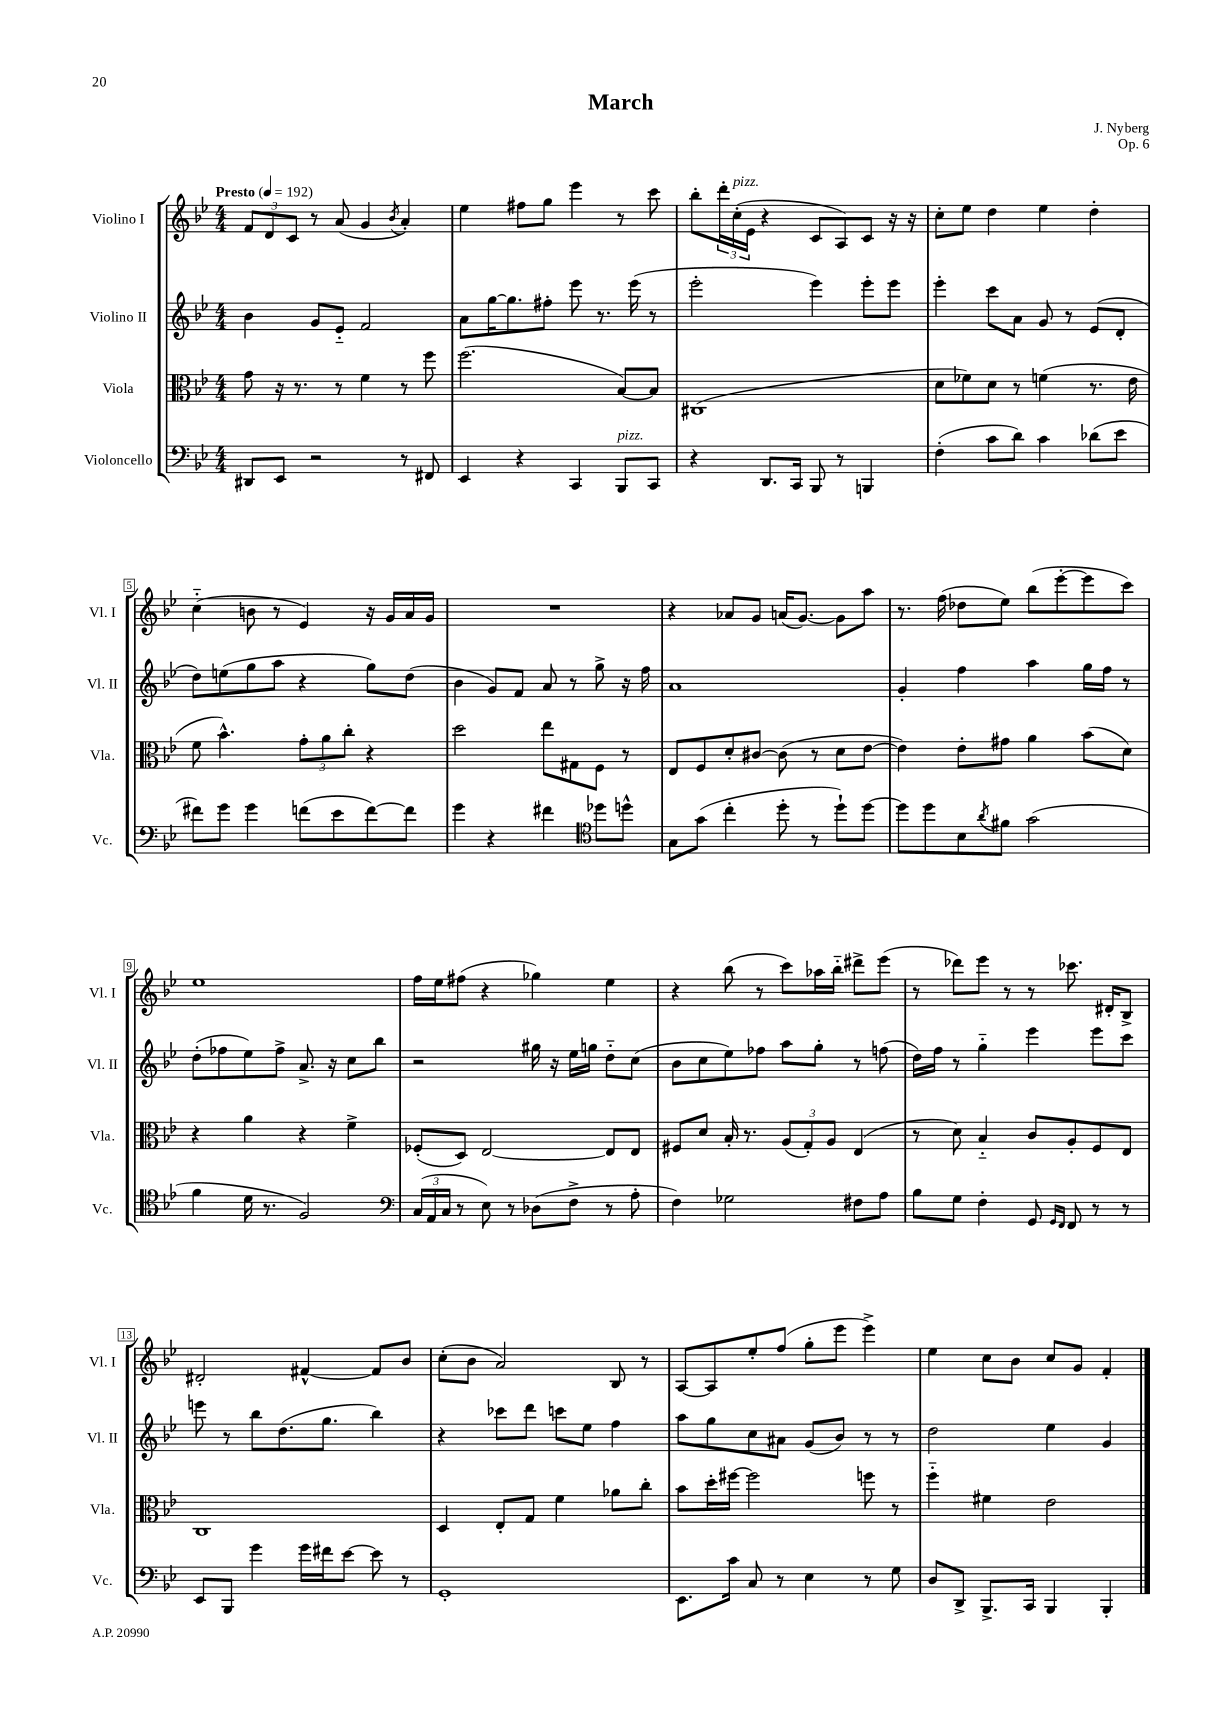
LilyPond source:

\header { title = "March" composer = "J. Nyberg" opus = "Op. 6" }
<<
\new StaffGroup <<
\new Staff = "s0" \with { instrumentName = "Violino I" shortInstrumentName = "Vl. I" } {
    \clef treble \key bes \major \numericTimeSignature \time 4/4 \tempo "Presto" 4 = 192
    \tuplet 3/2 { f'8 d'8 c'8 } r8 a'8( g'4 \acciaccatura { bes'8 } a'4-.) |
    ees''4 fis''8 g''8 ees'''4 r8 c'''8 |
    bes''8-. \tuplet 3/2 { d'''16-. c''16-.^\markup { \italic "pizz." }( ees'16 } r4 c'8 a8) c'8 r16 r16 |
    c''8-. ees''8 d''4 ees''4 d''4-. |
    c''4-_( b'8 r8 ees'4) r16 g'16 a'16 g'16 |
    R1 |
    r4 aes'8 g'8 a'16( g'8.~) g'8 a''8 |
    r8. f''16( des''8 ees''8) bes''8( ees'''8~-. ees'''8 c'''8) |
    ees''1 |
    f''16 ees''16 fis''8( r4 ges''4) ees''4 |
    r4 bes''8( r8 c'''8) aes''16 bes''16-_ dis'''8-> ees'''8( |
    r8 des'''8) ees'''8 r8 r8 ces'''8. dis'16-. bes8-> |
    dis'2-. fis'4~-^ fis'8 bes'8 |
    c''8-.( bes'8 a'2) bes8 r8 |
    a8~ a8 ees''8-. f''8( g''8-. ees'''8 ees'''4->) |
    ees''4 c''8 bes'8 c''8 g'8 f'4-. \bar "|." |
}
\new Staff = "s1" \with { instrumentName = "Violino II" shortInstrumentName = "Vl. II" } {
    \clef treble \key bes \major \numericTimeSignature \time 4/4
    bes'4 g'8 ees'8-_ f'2 |
    a'8 g''16~ g''8. fis''8-. ees'''8 r8. ees'''16( r8 |
    ees'''2-. ees'''4) ees'''8-. ees'''8 |
    ees'''4-. c'''8 a'8 g'8 r8 ees'8( d'8-. |
    d''8) e''8( g''8 a''8 r4 g''8) d''8( |
    bes'4 g'8) f'8 a'8 r8 g''8-> r16 f''16 |
    a'1 |
    g'4-. f''4 a''4 g''16 f''16 r8 |
    d''8-.( fes''8 ees''8) fes''8-> a'8.-> r16 c''8 bes''8 |
    r2 gis''16 r16 ees''16 g''16 d''8-_ c''8( |
    bes'8 c''8 ees''8) fes''8 a''8 g''8-. r8 f''8( |
    d''16) f''16 r8 g''4-_ ees'''4 ees'''8 c'''8 |
    e'''8 r8 bes''8 d''8.( g''8. bes''4) |
    r4 ces'''8 d'''8 c'''8 ees''8 f''4 |
    a''8 g''8 c''8 ais'8 g'8( bes'8) r8 r8 |
    d''2 ees''4 g'4 \bar "|." |
}
\new Staff = "s2" \with { instrumentName = "Viola" shortInstrumentName = "Vla." } {
    \clef alto \key bes \major \numericTimeSignature \time 4/4
    g'8 r16 r8. r8 f'4 r8 f''8 |
    f''2.( bes8~) bes8 |
    cis1( |
    d'8 fes'8) d'8 r8 f'4( r8. ees'16 |
    f'8 bes'4.-^) \tuplet 3/2 { g'8-. a'8 c''8-. } r4 |
    d''2 ees''8 gis8 f8 r8 |
    ees8 f8 d'8-. cis'8~ cis'8( r8 d'8 ees'8~ |
    ees'4) ees'8-. gis'8 a'4 bes'8( d'8) |
    r4 a'4 r4 f'4-> |
    fes8-.( d8) ees2~ ees8 ees8 |
    fis8 d'8 bes16-. r8. \tuplet 3/2 { a8( g8-.) a8 } ees4( |
    r8 d'8) bes4-_ c'8 a8-. f8 ees8 |
    c1 |
    d4 ees8-. g8 f'4 aes'8 c''8-. |
    bes'8 d''16-. fis''16~ fis''2 f''8 r8 |
    f''4-_ fis'4 ees'2 \bar "|." |
}
\new Staff = "s3" \with { instrumentName = "Violoncello" shortInstrumentName = "Vc." } {
    \clef bass \key bes \major \numericTimeSignature \time 4/4
    dis,8 ees,8 r2 r8 fis,8 |
    ees,4 r4 c,4 bes,,8^\markup { \italic "pizz." } c,8 |
    r4 d,8. c,16 bes,,8 r8 b,,4 |
    f4-.( c'8 d'8) c'4 des'8( ees'8 |
    fis'8) g'8 g'4 f'8( ees'8 f'8~) f'8 |
    g'4 r4 fis'4 \clef tenor des''8 d''8-^ |
    g8 g'8( c''4-. d''8-. r8 d''8-!) d''8~ |
    d''8 d''8 bes8 \acciaccatura { a'8 } fis'8 g'2( |
    f'4 d'16 r8. f2) |
    \clef bass \tuplet 3/2 { c16( a,16 c16 } r8 ees8) r8 des8( f8-> r8 a8-. |
    f4) ges2 fis8 a8 |
    bes8 g8 f4-. g,8 \grace { g,16 f,16 } f,8 r8 r8 |
    ees,8 bes,,8 g'4 g'16 fis'16 ees'8~ ees'8 r8 |
    g,1-. |
    ees,8. c'16 c8 r8 ees4 r8 g8 |
    d8 d,8-> bes,,8.-> c,16 bes,,4 bes,,4-. \bar "|." |
}
>>
>>
\layout { \context { \Score \override BarNumber.stencil = #(make-stencil-boxer 0.1 0.3 ly:text-interface::print) } }
